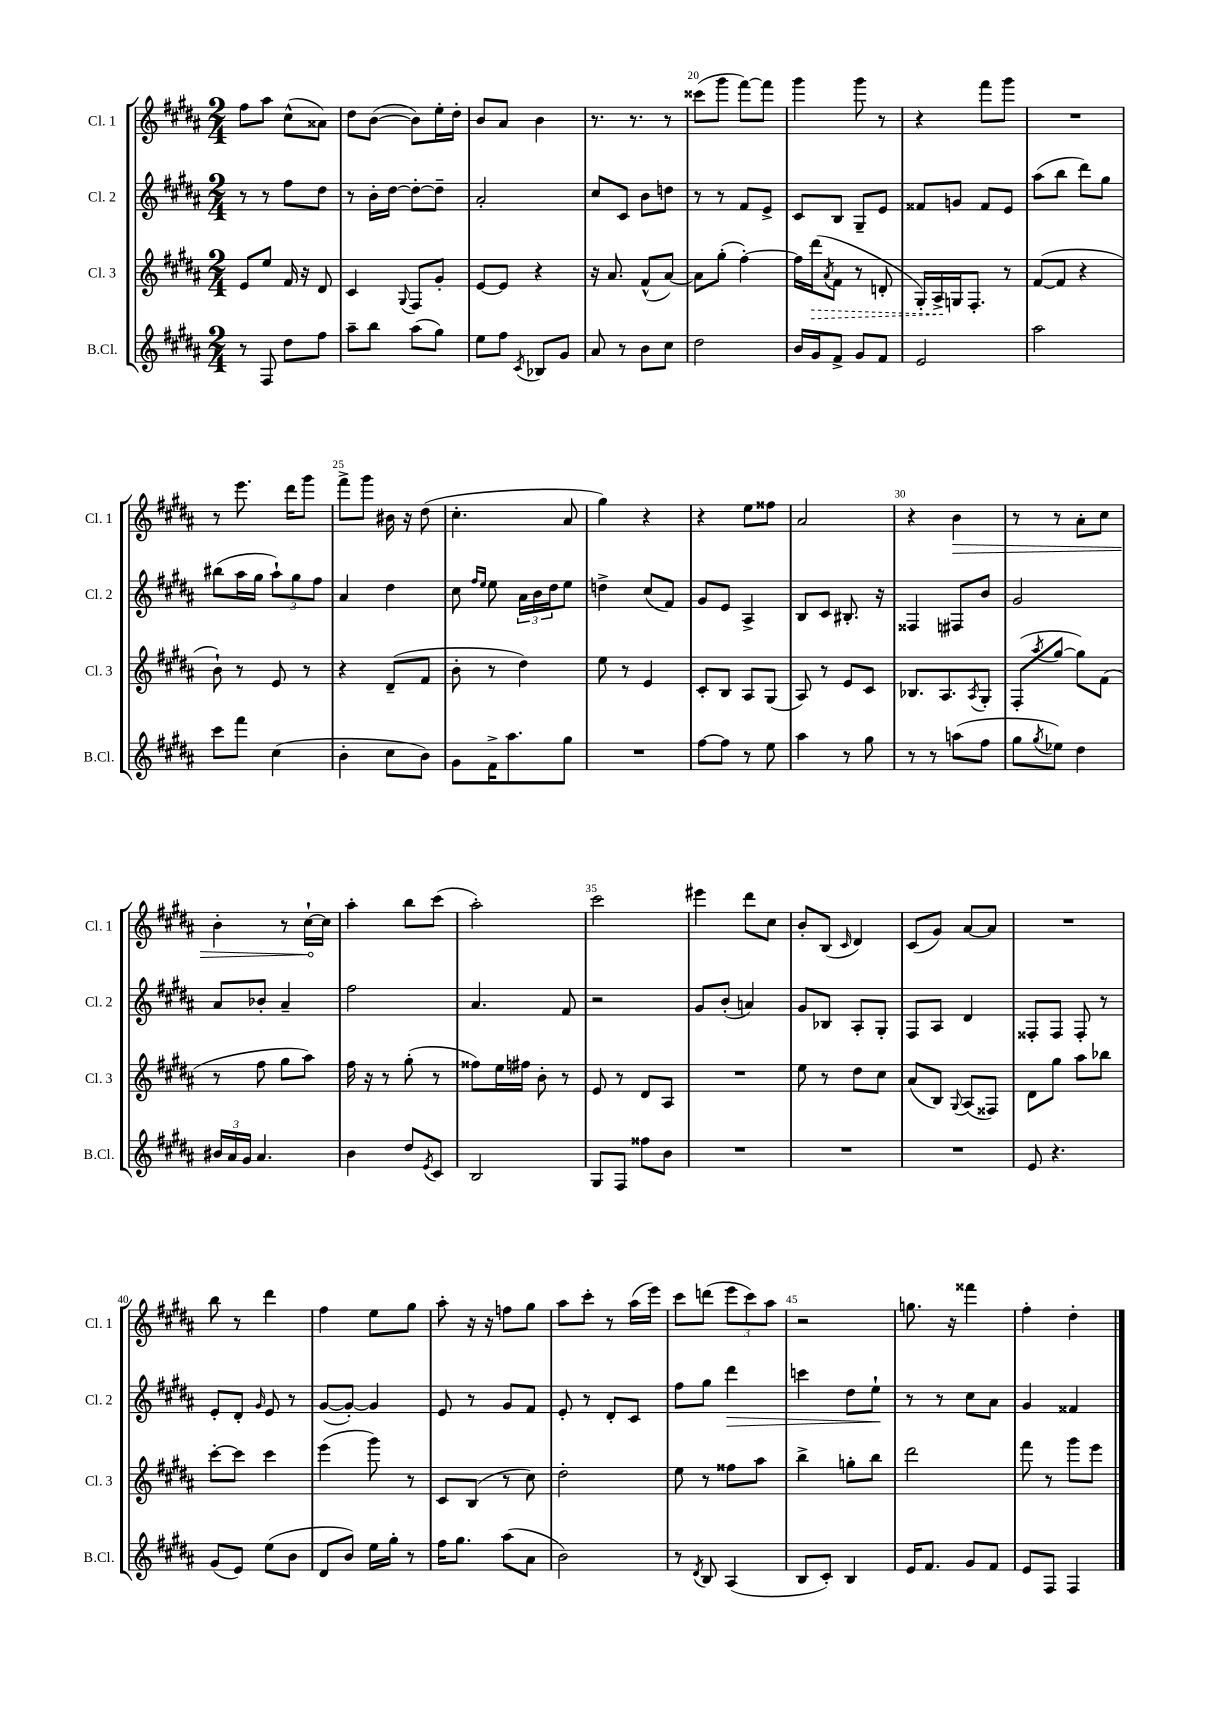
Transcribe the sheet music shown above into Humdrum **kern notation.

**kern	**kern	**kern	**kern
*staff4	*staff3	*staff2	*staff1
*clefG2	*clefG2	*clefG2	*clefG2
*k[f#c#g#d#a#]	*k[f#c#g#d#a#]	*k[f#c#g#d#a#]	*k[f#c#g#d#a#]
*M2/4	*M2/4	*M2/4	*M2/4
8r	8e/L	8r	8ff#\L
8F#/	8ee/J	8r	8aa#\J
8dd#\L	16f#/	8ff#\L	(8cc#^^\L
.	16r	.	.
8ff#\J	8d#/	8dd#\J	8a##\J)
=	=	=	=
8aa#~\L	4c#/	8r	8dd#\L
8bb\J	.	16b'\LL	([8b\J
.	.	[16dd#\JJ	.
.	8qqG#/	.	.
(8aa#\L	8F#/L	8dd#'\_L	8b\]L)
8gg#\J)	8g#'/J	8dd#~\]J	16ee'\L
.	.	.	16dd#'\JJ
=	=	=	=
8ee\L	[8e/L	2a#'/	8b/L
8ff#\J	8e/]J	.	8a#/J
8qc#/	.	.	.
8B-/L	4r	.	4b\
8g#/J	.	.	.
=	=	=	=
8a#/	16r	8cc#/L	8.r
.	8.a#/	.	.
8r	.	8c#/J	.
.	.	.	8.r
8b\L	(8f#^^/L	8b\L	.
8cc#\J	[8a#/J)	8dd\J	8r
=	=	=	=
2dd#\	8a#\]L	8r	(8ccc##\L
.	(8gg#'\J	8r	8ggg#\J
.	[4ff#'\)	8f#/L	[8fff#\L)
.	.	8e^/J	8fff#\]J
=	=	=	=
16b/LL	16ff#\]LL	8c#/L	4ggg#\
16g#/J	(16ddd#\J	.	.
.	8qa#/	.	.
8f#^/J	8f#\J	8B/J	.
8g#/L	8r	8G#~/L	8ggg#\
8f#/J	8d'/	8e/J	8r
=	=	=	=
2e/	16G#'/LL)	8f##/L	4r
.	16A#^/	.	.
.	16G/J	8g/J	.
.	8.F#'/J	.	.
.	.	8f##/L	8fff#\L
.	8r	8e/J	8ggg#\J
=	=	=	=
2aa#\	([8f#/L	(8aa#\L	2r
.	8f#/]J	8bb\J	.
.	4r	8ddd#\L)	.
.	.	8gg#\J	.
=	=	=	=
8ccc#\L	8b`\)	(8bb#\L	8r
8fff#\J	8r	16aa#\L	8.eee\
.	.	16gg#\JJ	.
(4cc#\	8e/	12aa#`\L)	.
.	.	.	16ddd#\LK
.	.	12gg#\	.
.	8r	.	8ggg#\J
.	.	12ff#\J	.
=	=	=	=
4b'\	4r	4a#/	8fff#^\L
.	.	.	8ggg#\J
8cc#\L	(8d#~/L	4dd#\	16b#\
.	.	.	16r
8b\J)	8f#/J	.	(8dd#\
=	=	=	=
8g#\L	8b'\	8cc#\	4.cc#'\
.	.	16qqff#/LL	.
.	.	16qqee/JJ	.
16f#^\K	8r	8ee\	.
8.aa#\	.	.	.
.	4dd#\)	24a#\LL	.
.	.	24b\	.
.	.	24dd#\J	.
8gg#\J	.	8ee\J	8a#/
=	=	=	=
2r	8ee\	4dd^\	4gg#\)
.	8r	.	.
.	4e/	(8cc#/L	4r
.	.	8f#/J)	.
=	=	=	=
[8ff#\L	8c#'/L	8g#/L	4r
8ff#\]J	8B/J	8e/J	.
8r	8A#/L	4A#^/	8ee\L
8ee\	(8G#/J	.	8ff##\J
=	=	=	=
4aa#\	8A#/)	8B/L	2a#/
.	8r	8c#/J	.
8r	8e/L	8.B#'/	.
8gg#\	8c#/J	.	.
.	.	16r	.
=	=	=	=
8r	8.B-/L	4F##/	4r
8r	.	.	.
.	8.A#/	.	.
(8aa\L	.	8F#/L	4b\
.	8qA#/	.	.
8ff#\J	8G#'/J	8b/J	.
=	=	=	=
8gg#\L	(8F#'/L	2g#/	8r
8qgg#/	8qaa#/	.	.
8ee-\J)	[8gg#/J	.	8r
4dd#\	8gg#\]L)	.	8a#'\L
.	(8f#\J	.	8cc#\J
=	=	=	=
24b#/LL	8r	8a#/L	4b'\
24a#/	.	.	.
24g#/JJ	.	.	.
4.a#/	8ff#\	8b-'/J	.
.	8gg#\L	4a#~/	8r
.	8aa#\J)	.	[16cc#`\LL
.	.	.	16cc#\]JJ
=	=	=	=
4b\	16ff#\	2ff#\	4aa#'\
.	16r	.	.
.	8r	.	.
8dd#/L	(8gg#'\	.	8bb\L
8qe/	.	.	.
8c#/J	8r	.	(8ccc#\J
=	=	=	=
2B/	8ff##\L)	4.a#/	2aa#'\)
.	16ee\L	.	.
.	16ff#\JJ	.	.
.	8b'\	.	.
.	8r	8f#/	.
=	=	=	=
8G#/L	8e/	2r	2ccc#\
8F#/J	8r	.	.
8ff##\L	8d#/L	.	.
8b\J	8A#/J	.	.
=	=	=	=
2r	2r	8g#/L	4eee#\
.	.	(8b'/J	.
.	.	4a/)	8ddd#\L
.	.	.	8cc#\J
=	=	=	=
2r	8ee\	8g#/L	8b'/L
.	8r	8B-/J	(8B/J
.	.	.	16qqc#/
.	8dd#\L	8A#'/L	4d#/)
.	8cc#\J	8G#'/J	.
=	=	=	=
2r	(8a#/L	8F#/L	(8c#/L
.	8B/J)	8A#/J	8g#/J)
.	8qqG#/	.	.
.	(8A#/L	4d#/	[8a#/L
.	8F##/J)	.	8a#/]J
=	=	=	=
8e/	8d#\L	8F##'/L	2r
4.r	8gg#\J	8F##/J	.
.	8aa#\L	8F##'/	.
.	8bb-\J	8r	.
=	=	=	=
(8g#/L	[8ccc#'\L	8e'/L	8bb\
8e/J)	8ccc#\]J	8d#'/J	8r
.	.	16qqg#/	.
(8ee\L	4ccc#\	8e/	4ddd#\
8b\J	.	8r	.
=	=	=	=
8d#/L	(4eee\	([8g#/L	4ff#\
8b/J)	.	8g#'/_J)	.
16ee\LL	8ggg#\)	4g#/]	8ee\L
16gg#'\JJ	.	.	.
8r	8r	.	8gg#\J
=	=	=	=
16ff#\LK	8c#/L	8e/	8aa#'\
8.gg#\J	.	.	.
.	(8B/J	8r	16r
.	.	.	16r
(8aa#\L	8r	8g#/L	8ff\L
8a#\J	8cc#\)	8f#/J	8gg#\J
=	=	=	=
2b\)	2dd#'\	8e'/	8aa#\L
.	.	8r	8ccc#'\J
.	.	8d#'/L	8r
.	.	8c#/J	(16aa#\LL
.	.	.	16eee\JJ)
=	=	=	=
8r	8ee\	8ff#\L	8ccc#\L
8qd#/	.	.	.
8B/	8r	8gg#\J	(8ddd\J
(4A#/	8ff##\L	4ddd#\	12eee\L
.	.	.	12ccc#\)
.	8aa#\J	.	.
.	.	.	12aa#\J
=	=	=	=
8B/L	4bb^\	4ccc\	2r
8c#'/J)	.	.	.
4B/	8gg'\L	8dd#\L	.
.	8bb\J	8ee`\J	.
=	=	=	=
16e/LK	2ddd#\	8r	8.gg\
8.f#/J	.	.	.
.	.	8r	.
.	.	.	16r
8g#/L	.	8cc#\L	4fff##\
8f#/J	.	8a#\J	.
=	=	=	=
8e/L	8fff#\	4g#/	4ff#'\
8F#/J	8r	.	.
4F#/	8ggg#\L	4f##/	4dd#'\
.	8eee\J	.	.
==	==	==	==
*-	*-	*-	*-
